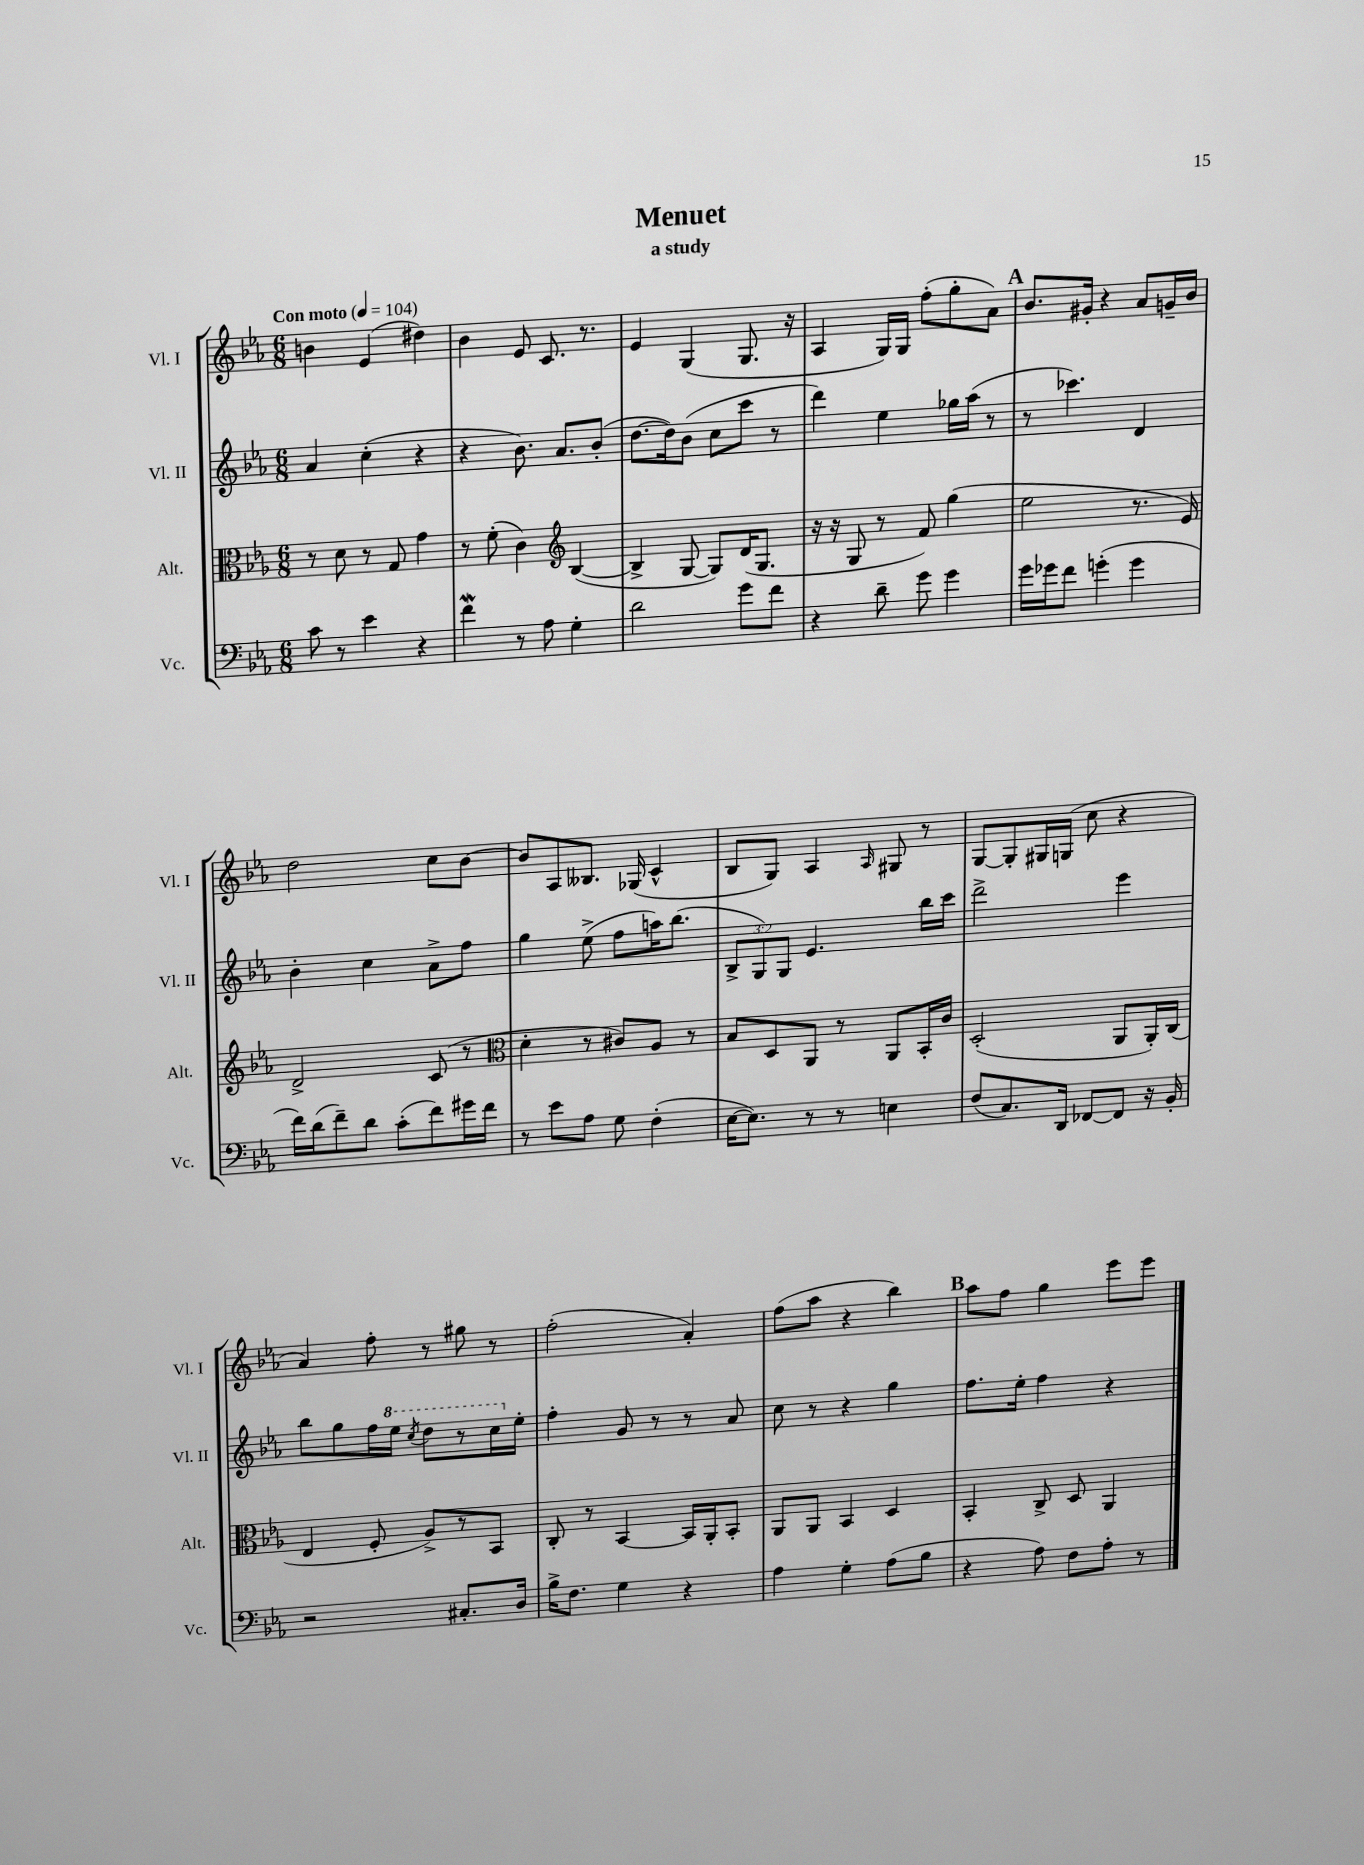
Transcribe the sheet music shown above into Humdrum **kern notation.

**kern	**kern	**kern	**kern
*staff4	*staff3	*staff2	*staff1
*clefF4	*clefC3	*clefG2	*clefG2
*k[b-e-a-]	*k[b-e-a-]	*k[b-e-a-]	*k[b-e-a-]
*M6/8	*M6/8	*M6/8	*M6/8
*MM104	*MM104	*MM104	*MM104
8c\	8r	4a-/	4b\
8r	8d\	.	.
4e-\	8r	(4cc'\	(4e-/
.	8G/	.	.
4r	4g\	4r	4dd#\)
=	=	=	=
4f\	8r	4r	4b-\
.	(8f'\	.	.
8r	4c\)	8.b-\)	8e-/
8A-\	.	.	8.c/
.	.	8.a-/L	.
*	*clefG2	*	*
4G'\	([4B-/	.	.
.	.	.	8.r
.	.	(8b-'/J	.
=	=	=	=
2d\	4B-^/]	[8.dd\L	4e-/
.	.	16dd\]k)	.
.	[8G/	(8b-\J	(4G/
.	8G/]L)	8cc\L	.
8g\L	(16d/K	8ccc\J	8.G/
.	8.G/J	.	.
8f\J	.	8r	.
.	.	.	16r
=	=	=	=
4r	16r	4ddd\)	4A-/
.	16r	.	.
.	8G/	.	.
8d~\	8r	4ee-\	16G/LL)
.	.	.	16G/JJ
8g\	8f/)	.	(8ff'\L
4g\	(4gg\	16gg-\LL	8gg'\
.	.	(16aa-\JJ	.
.	.	8r	8a-\J)
=	=	=	=
16g\LL	2ee-\	8r	8.b-/L
16g-\J	.	.	.
8f\J	.	4.ccc-\)	.
.	.	.	16g#'/Jk
(4g'\	.	.	4r
4g\	8.r	4d/	8a-/L
.	.	.	16g~/L
.	16e-/)	.	16b-/JJ
=	=	=	=
16f\LL)	2d^/	4b-'\	2dd\
(16d\J	.	.	.
8f~\)	.	.	.
8d\J	.	4cc\	.
(8c'\L	.	.	.
8f\)	(8c/	8a-^\L	8cc\L
16g#\L	8r	8ff\J	[8b-\J
16f\JJ	.	.	.
=	=	=	=
*	*clefC3	*	*
8r	4d'\	4gg\	8b-/]L
8e-\L	.	.	8A-/
8A-\J	8r	(8ee-^\	8.B--/J
8G\	8c#/L)	8ff\L	.
.	.	.	(16G-/
(4F'\	8A-/J	16aa\K)	4c^^/
.	.	(8.bb-\J	.
.	8r	.	.
=	=	=	=
[16E-\LK	8B-/L	12B-^/L	8B-/L
8.E-\]J)	.	.	.
.	.	12G/)	.
.	8D/	.	8G/J)
.	.	12G/J	.
8r	8AA-/J	4.e-/	4A-/
8r	8r	.	.
.	.	.	16qqA-/
4E\	8AA-/L	.	8G#/
.	16BB-'/L	16bb-\LL	8r
.	16c/JJ	16ccc\JJ	.
=	=	=	=
(8F/L	(2D'/	2ddd^\	[8G/L
8.C/)	.	.	8G'/]
.	.	.	16G#/L
16DD/Jk	.	.	(16G/JJ
[8FF-/L	.	.	8cc\
8FF-/]J	8AA-/L	4eee-\	4r
16r	16AA-'/L)	.	.
16BB-'/	(16C/JJ	.	.
=	=	=	=
2r	4E-/	8bb-\L	4a-/)
.	.	8gg\	.
.	8F'/	16ff\L	8ff'\
.	.	16eee-\JJ	.
.	.	8qccc/	.
.	8A-^/L)	8ddd\L	8r
8.C#'/L	8r	8r	8gg#\
.	8BB-/J	16ccc\L	8r
16D/Jk	.	16ee-'\JJ	.
=	=	=	=
16B-^\LK	8C'/	4ff'\	(2ff'\
8.F\J	.	.	.
.	8r	.	.
4G\	[4BB-/	8g/	.
.	.	8r	.
4r	16BB-/]LL	8r	4a-'/)
.	16AA-'/J	.	.
.	8BB-'/J	8a-/	.
=	=	=	=
4A-\	8AA-/L	8cc\	(8ff\L
.	8AA-/J	8r	8aa-\J
4G'\	4BB-/	4r	4r
(8A-\L	4D/	4gg\	4bb-\)
8B-\J	.	.	.
=	=	=	=
4r	4BB-'/	8.ff\L	8aa-\L
.	.	.	8ff\J
.	.	16ee-'\Jk	.
8A-\)	8C^/	4ff\	4gg\
8F\L	8D/	.	.
8A-'\J	4AA-/	4r	8eee-\L
8r	.	.	8eee-\J
==	==	==	==
*-	*-	*-	*-
